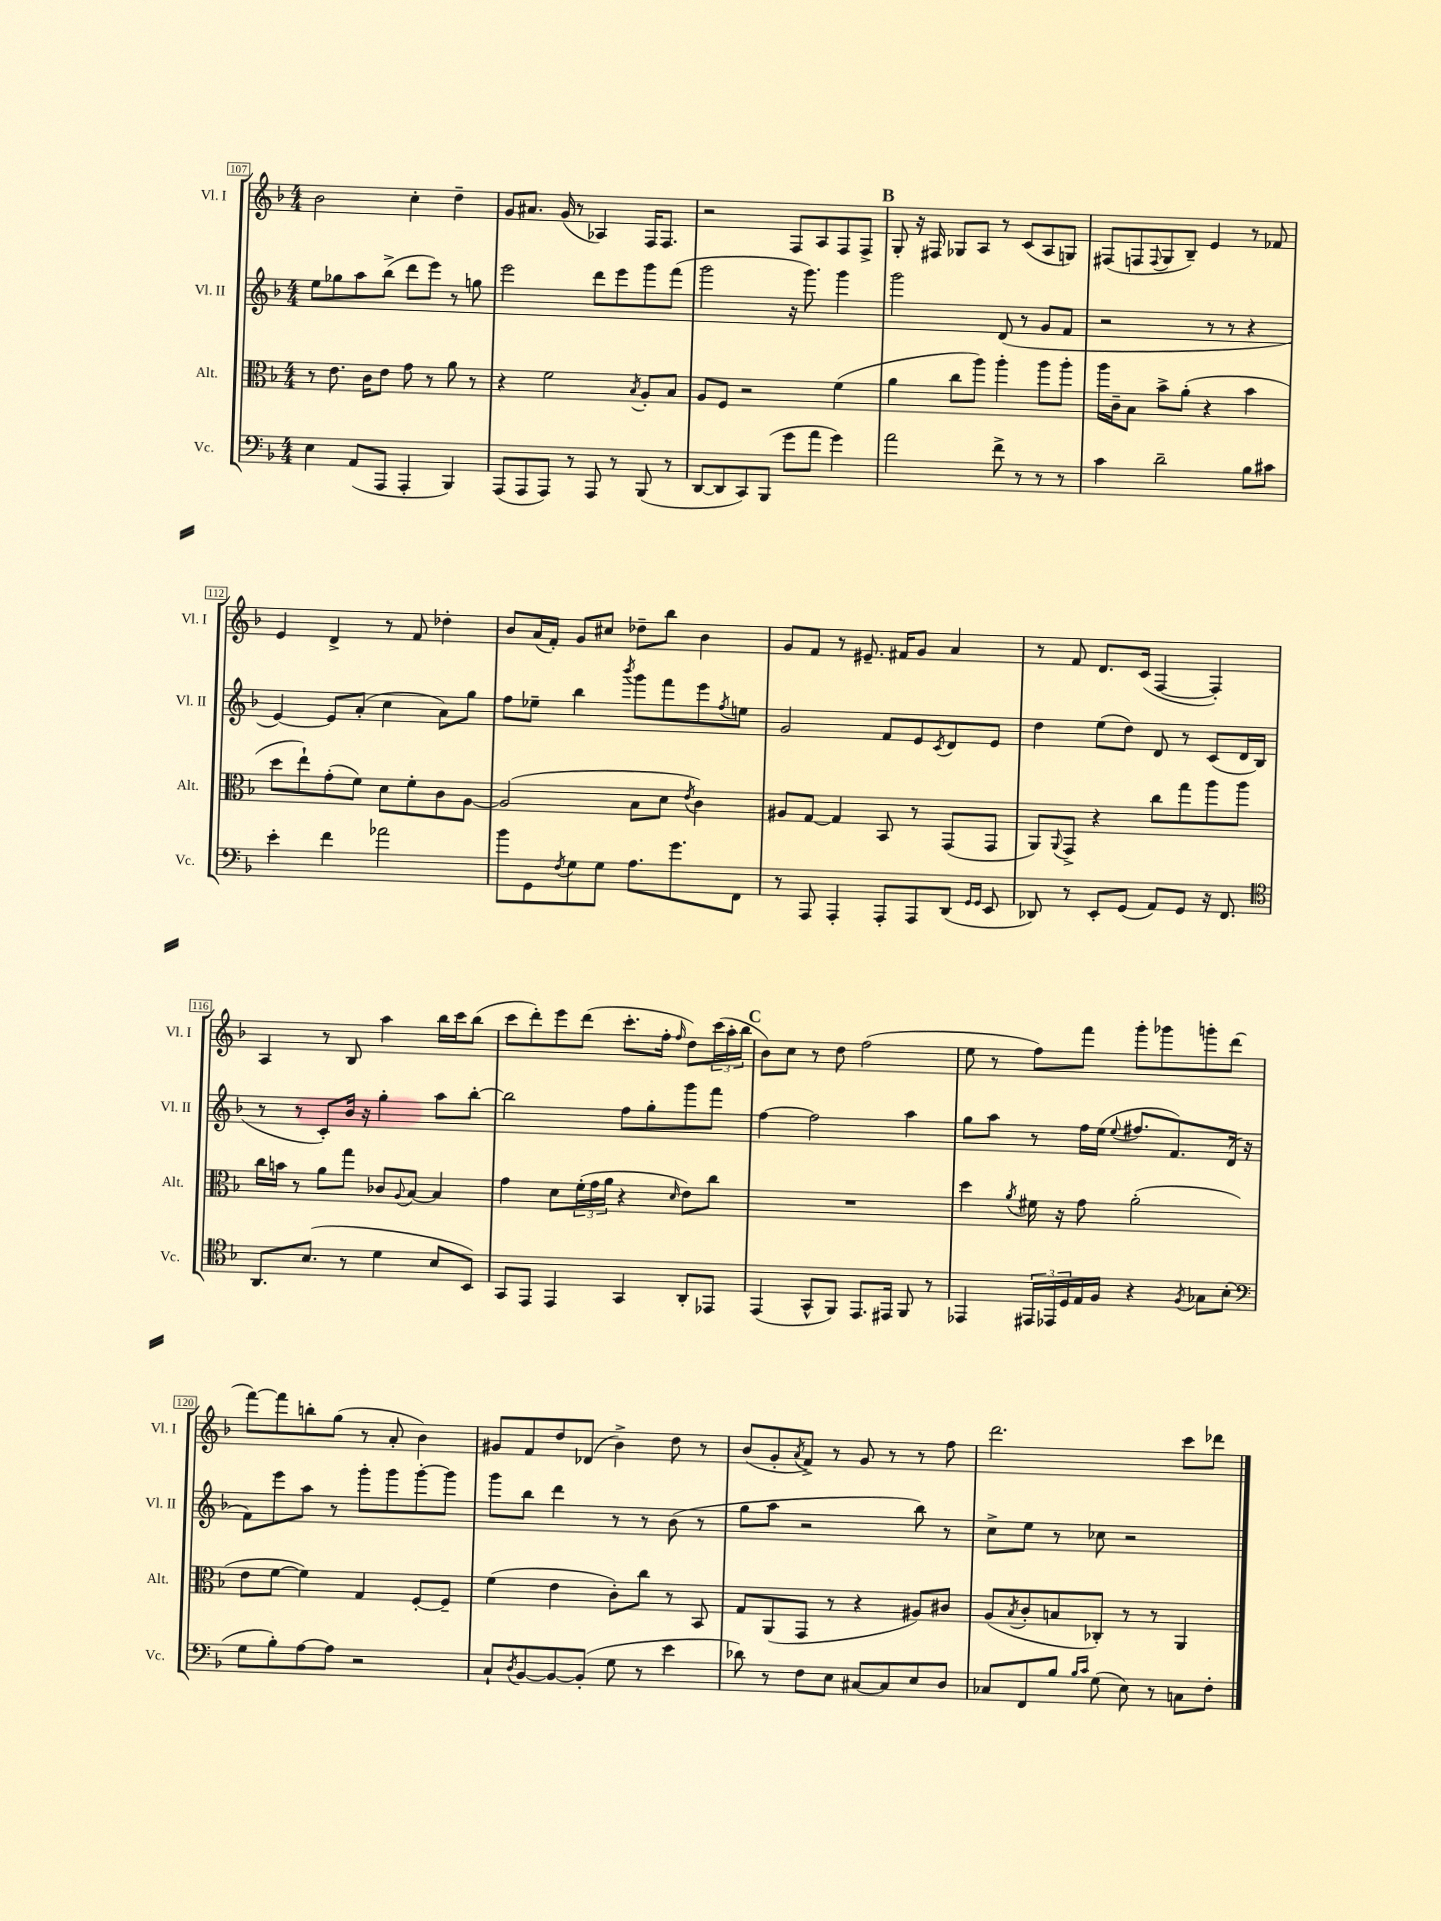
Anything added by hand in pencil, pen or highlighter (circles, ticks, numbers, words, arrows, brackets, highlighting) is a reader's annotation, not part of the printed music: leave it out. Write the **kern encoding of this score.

**kern	**kern	**kern	**kern
*part4	*part3	*part2	*part1
*staff4	*staff3	*staff2	*staff1
*I"Vc.	*I"Alt.	*I"Vl. II	*I"Vl. I
*I'Vc.	*I'Alt.	*I'Vl. II	*I'Vl. I
*clefF4	*clefC3	*clefG2	*clefG2
*k[b-]	*k[b-]	*k[b-]	*k[b-]
*M4/4	*M4/4	*M4/4	*M4/4
=107	=107	=107	=107
4E\	8r	8ee\L	2b-\
.	8.e\	8gg-X\	.
(8AA/L	.	8aa\	.
.	16c\KL	.	.
8AAA/J	8e\J	(8bb-^\J	.
4AAA'/	8g\	8ddd\L	4cc'\
.	8r	8eee\J)	.
4BBB-/)	8a\	8r	4dd~\
.	8r	8ggn\	.
=108	=108	=108	=108
(8AAA/L	4r	2eee\	8g/L
8AAA/	.	.	8.a#X/J
8AAA/J)	2f\	.	.
.	.	.	(16g/
8r	.	.	8r
8AAA/	.	8ddd\L	4A-X/)
8r	.	8eee\	.
.	8qB-/	.	.
(8BBB-/	8A'/L	8ggg\	16F/KL
.	.	.	8.F/J
8r	8B-/J	(8fff\J	.
=109	=109	=109	=109
[8DD/L	8A/L	2ggg\	2r
8DD/]	8F/J	.	.
8CC/)	2r	.	.
(8BBB-/J	.	.	.
8g\L	.	16r	8F/L
.	.	8.ggg\)	.
8a\J	.	.	8A/
4g\)	(4f\	4ggg\	8F/
.	.	.	8F^/J
!!LO:REH:place=s1:t=B
=110	=110	=110	=110
2a\	4a\	2ggg\	8G'/
.	.	.	16r
.	.	.	16F#X/
.	8cc\L	.	8G-X/L
.	8aa\J)	.	8A/J
8f^\	4aa'\	(8d/	8r
8r	.	8r	(8c/L
8r	8aa\L	8g/L	8A/
8r	8aa'\J	8f/J	8Gn/J)
=111	=111	=111	=111
4c\	16aa\LL	2r	(8F#X/L
.	16c~\J	.	.
.	8B-\J	.	8Fn/
.	.	.	8qqF/
2d~\	8b-^\L	.	8G/
.	(8a'\J	.	8B-~/J)
.	4r	8r	4e/
.	.	8r	.
8B-\L	4b-\	4r	8r
8c#X\J	.	.	8f-X/
!!LO:LB:g=z
=112	=112	=112	=112
4e'\	8dd\L	[4e/)	4e/
.	8ee`\)	.	.
4f\	(8g'\	8e/L]	4d^/
.	8f\J)	(8a'/J	.
2a-X\	8d\L	4cc\	8r
.	8f'\	.	8f/
.	8c\	8a\L)	4dd-X'\
.	[8A\J	8gg\J	.
=113	=113	=113	=113
8b-\L	(2A/]	8ff\L	8b-/L
8GG\	.	8ee-X~\J	(16a/L
.	.	.	16f'/JJ)
8qF/	.	.	.
8G\	.	4bb-\	8g/L
8G\J	.	.	8cc#X/J
.	.	8qbbb-/	.
8.A\L	8B-\L	8ggg\L	8dd-X~\L
.	8d\J	8fff\	8bb-\J
8.g\	.	.	.
.	8qe/	.	.
.	4c\)	8eee\	4b-\
.	.	8qff/	.
8FF\J	.	8een\J	.
=114	=114	=114	=114
8r	8A#X/L	2g/	8g/L
8AAA/	[8G/J	.	8f/J
4AAA'/	4G/]	.	8r
.	.	.	8.e#X~/
8AAA'/L	8BB-/	8f/L	.
.	.	.	16f#X/KL
8AAA/	8r	8e/	8g/J
.	.	8qc/	.
(8DD/J	(8GG/L	8d/	4a/
16qqGG/LL	.	.	.
16qqGG/JJ	.	.	.
8EE/	8GG/J	8e/J	.
=115	=115	=115	=115
8DD-X/)	8AA/L)	4dd\	8r
.	8qqAA/	.	.
8r	8GG^/J	.	8f/
8EE'/L	4r	(8ee\L	8.d/L
(8GG/J	.	8dd\J)	.
.	.	.	(16c/Jk
8AA/L)	8cc\L	8d/	[4F/
8GG/J	8gg\	8r	.
16r	8aa\	(8c/L	4F'/])
8.FF/	.	.	.
.	8aa\J	16d/L	.
.	.	16B-/JJ	.
!!LO:LB:g=z
=116	=116	=116	=116
*clefC4	*	*	*
8.AA/L	16cc\LL	8r	4A/
.	16bn\JJ	.	.
.	8r	8r	.
(8.B-/J	.	.	.
.	8a\L	8c'/L)	8r
8r	8gg\J	16b-/Jk	8B-/
.	.	16r	.
4d\	8c-X/L	4gg'\	4aa\
.	8qqA/	.	.
.	[8B-/J	.	.
8B-/L	4B-/]	8aa\L	16bb-\LL
.	.	.	16ccc\J
8BB-/J)	.	[8bb-'\J	(8bb-\J
=117	=117	=117	=117
8GG/L	4g\	2bb-\]	8ccc\L
8EE/J	.	.	8ddd'\)
4EE/	8d\L	.	8eee\
.	(24f'\L	.	(8ddd\J
.	24g\	.	.
.	24a\JJ	.	.
4GG/	4r	8ff\L	8.ccc'\L
.	.	8gg'\	.
.	.	.	16ff'\Jk
.	16qqd/	.	16qqff/
8AA'/L	8e\L)	8ggg\	8dd\L)
8EE-X/J	8cc\J	8fff\J	(24ccc\L
.	.	.	24aa'\
.	.	.	24bb-\JJ
!!LO:REH:place=s1:t=C
=118	=118	=118	=118
(4EE/	1r	[4ff\	8b-\L)
.	.	.	8cc\J
8GG^^/L	.	2ff\]	8r
8FF/J)	.	.	8dd\
8.EE/L	.	.	(2ff\
16EE#X/Jk	.	.	.
8FF/	.	4aa\	.
8r	.	.	.
=119	=119	=119	=119
4EE-X/	4dd\	8gg\L	8ee\
.	.	8aa\J	8r
.	8qa/	.	.
24EE#X/LL	16f#X\	8r	8ff\L)
24EE-X/	.	.	.
.	16r	.	.
24D/	.	.	.
16E/	8g\	16ff\LL	8fff\J
16F/JJ	.	(16ee\JJ	.
.	.	8qqee/	.
4r	(2a'\	8.ff#X/L	8ggg'\L
.	.	.	8ggg-X\
.	.	8.f/)	.
8qF/	.	.	.
8G-X\L	.	.	8gggn'\
(8B-'\J	.	(16d/Jk	(8ddd\J
.	.	16r	.
!!LO:LB:g=z
=120	=120	=120	=120
*clefF4	*	*	*
8G\L	8e\L	8f\L)	[8fff\L)
8B-'\)	[8f\J	8eee\	8fff\]
[8A\	4f\])	8aa\J	8bbn'\
8A\J]	.	8r	(8gg\J
2r	4G/	8ggg'\L	8r
.	.	8ggg\	8a'/
.	[8F'/L	[8ggg'\	4b-\)
.	8F~/J]	8ggg\J]	.
=121	=121	=121	=121
8C`/L	(4f\	8ggg\L	8g#X/L
8qD/	.	.	.
[8BB-/	.	8bb-\J	8f/
8BB-/_	4e\	4ddd\	8dd/
(8BB-'/J]	.	.	(8d-X/J
8G\	8c'\L)	8r	4b-^\)
8r	8cc\J	8r	.
4e\	8r	(8b-\	8dd\
.	8BB-/	8r	8r
=122	=122	=122	=122
8d-X\)	8G/L	8gg\L	(8b-/L
8r	(8AA/	8aa\J	8g'/
.	.	.	8qa/
8F\L	8GG/J	2r	8f^/J)
8E\J	8r	.	8r
[8C#X/L	4r	.	8g/
8C#/]	.	.	8r
8E/	8A#X/L)	8bb-\)	8r
8D/J	8c#X/J	8r	8ff\
=123	=123	=123	=123
8C-X/L	(8A/L	8cc^\L	2.ddd\
.	8qB-/	.	.
8FF/	8c'/	8ee\J	.
8B-/J	8Bn/	8r	.
16qqB-/LL	.	.	.
16qqc/JJ	.	.	.
(8G\	8C-X'/J)	8cc-X\	.
8E\)	8r	2r	.
8r	8r	.	.
8Cn\L	4AA/	.	8ccc\L
8F'\J	.	.	8ddd-X\J
==	==	==	==
*-	*-	*-	*-
